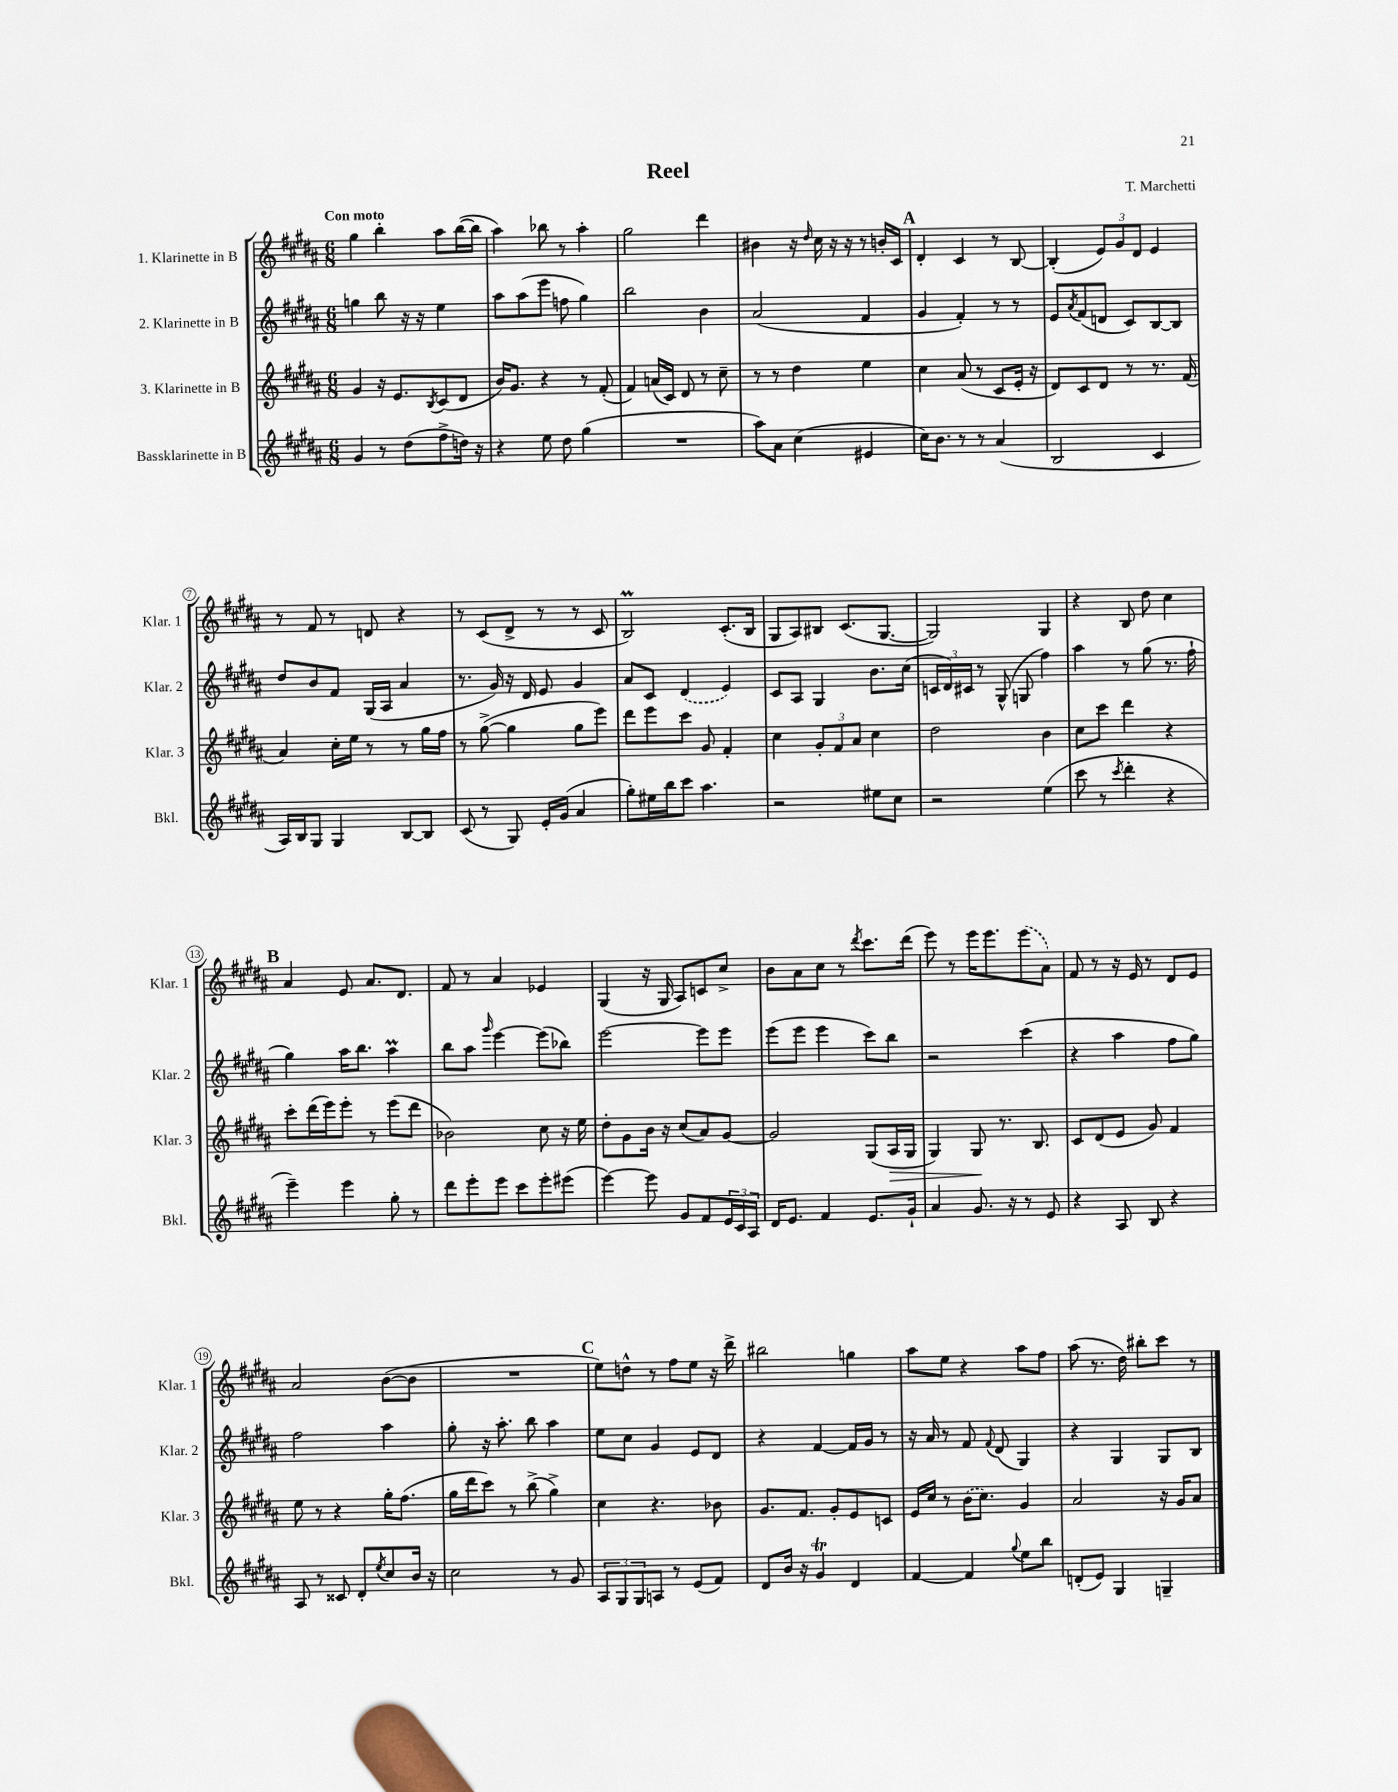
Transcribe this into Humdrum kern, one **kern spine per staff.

**kern	**kern	**kern	**kern
*staff4	*staff3	*staff2	*staff1
*clefG2	*clefG2	*clefG2	*clefG2
*k[f#c#g#d#a#]	*k[f#c#g#d#a#]	*k[f#c#g#d#a#]	*k[f#c#g#d#a#]
*M6/8	*M6/8	*M6/8	*M6/8
4g#/	4g#/	4gg\	4gg#\
8r	16r	8bb\	4bb'\
.	8.e/L	.	.
(8dd#\L	.	16r	.
.	.	16r	.
.	8qB/	.	.
8ff#^\	(8c#/	4ee\	8aa#\L
16dd\Jk)	8d#/J	.	([16bb\L
16r	.	.	16bb\]JJ
=	=	=	=
4r	16b/LK)	8aa#\L	4aa#\)
.	8.g#/J	.	.
.	.	(8aa#\	.
8ee\	4r	8eee\J	8bb-\
8dd#\	.	8ff\	8r
(4gg#\	8r	4gg#\)	4aa#'\
.	(8f#'/	.	.
=	=	=	=
2.r	4f#/)	2bb\	2gg#\
.	(16a/LL	.	.
.	16c#/JJ)	.	.
.	8d#/	.	.
.	8r	4b\	4ddd#\
.	8cc#~\	.	.
=	=	=	=
8aa#\L)	8r	(2a#/	4b#\
8a#\J	8r	.	.
(4cc#\	4dd#\	.	16r
.	.	.	16qqdd#/
.	.	.	16cc#\
.	.	.	16r
.	.	.	16r
4e#/	4ee\	4f#/	8r
.	.	.	16b'/LL
.	.	.	16c#/JJ
=	=	=	=
16cc#\LK)	4cc#\	4g#/	4d#'/
8.b\J	.	.	.
8r	(8a#/	4f#'/)	4c#/
8r	8r	.	.
(4a#/	8c#/L	8r	8r
.	16e'/Jk	8r	[8B/
.	16r	.	.
=	=	=	=
2B/	8d#/L)	8e/L	(4B'/]
.	.	8qa#/	.
.	8c#/	(8f#/	.
.	8d#/J	8d/J	12e/L)
.	.	.	12g#/
.	8r	8c#/L)	.
.	.	.	12d#/J
4c#/	8.r	[8B/	4e/
.	.	8B/]J	.
.	(16f#/	.	.
=	=	=	=
16A#/LL)	4a#/)	8dd#/L	8r
16B/J	.	.	.
8G#/J	.	8b/	8f#/
4G#/	16cc#'\LL	8f#/J	8r
.	16ee\JJ	.	.
.	8r	(16G#/LL	8d/
.	.	16A#/JJ	.
[8B/L	8r	4a#/	4r
8B/]J	16gg#\LL	.	.
.	16ff#\JJ	.	.
=	=	=	=
(8c#/	8r	8.r	8r
8r	([8gg#^\	.	(8c#/L
.	.	16g#/)	.
8G#/)	4gg#\]	16r	8d#^/J
.	.	16d#/	.
16e'/LL	.	8e/	8r
(16g#/JJ	.	.	.
4a#/	8gg#\L	4g#/	8r
.	8eee\J)	.	8c#/
=	=	=	=
8gg#'\L)	8ddd#\L	8a#/L	2B/)
16ee#\L	8eee\	8c#/J	.
16bb\J	.	.	.
8ccc#\J	8ccc#\J	(4d#/	.
4.aa#\	8g#/	.	.
.	4f#'/	4e/)	(8.c#'/L
.	.	.	16B/Jk
=	=	=	=
2r	4cc#\	8c#/L	8G#/L
.	.	8A#/J	8A#/)
.	12g#'/L	4G#/	8B#/J
.	12f#/	.	.
.	.	.	(8.c#/L
.	12a#/J	.	.
8ee#\L	4cc#\	8.b\L	.
.	.	.	[8.G#/J
8cc#\J	.	.	.
.	.	(16cc#\Jk	.
=	=	=	=
2r	2dd#\	24c/LL	2G#/])
.	.	24d#/)	.
.	.	24c#/JJ	.
.	.	8r	.
.	.	(8G#^^/	.
.	.	8G/	.
(4ee\	4b\	4ff#\)	4G#/
=	=	=	=
8ccc#\	8cc#\L	4aa#\	4r
8r	8ccc#\J	.	.
8qccc#/	.	.	.
4ddd#'\	4ddd#\	8r	8B/
.	.	(8gg#\	8dd#\
4r	4r	8.r	4cc#\
.	.	16ff#`\	.
=	=	=	=
4eee~\)	8ccc#'\L	4gg#\)	4a#/
.	(16ddd#\L	.	.
.	16eee\J)	.	.
4eee\	8eee'\J	16aa#\LK	8e/
.	.	8.bb\J	.
.	8r	.	8.a#/L
8gg#'\	(8eee\L	4aa#\	.
.	.	.	8.d#/J
8r	8ddd#\J	.	.
=	=	=	=
8ddd#\L	2b-\)	8bb\L	8f#/
8eee'\	.	8aa#\J	8r
.	.	16qqggg#/	.
8eee\J	.	[4eee\	4a#/
8ccc#\L	.	.	.
8eee'\	8cc#\	(8eee\]L	4e-/
(8eee#\J	16r	8bb-\J)	.
.	16ee\	.	.
=	=	=	=
[4eee\)	8dd#'\L	[2eee\	(4G#/
.	8g#\	.	.
8eee\]	16b\Jk	.	16r
.	16r	.	16G#/
8g#/L	(8cc#/L	.	8A#/L)
8f#/	8a#/)	8eee\]L	8c/
24e/L	[8g#/J	8eee\J	8cc#^/J
24c#/	.	.	.
24A#/JJ	.	.	.
=	=	=	=
16d#/LK	2g#/]	(8eee\L	8b\L
8.e/J	.	.	.
.	.	8eee\J	8a#\
4f#/	.	4eee\	8cc#\J
.	.	.	8r
.	.	.	8qddd#/
8.e/L	(8G#/L	8ccc#\L)	8.ccc#\L
.	16A#/L	8bb\J	.
16g#`/Jk	16G#/JJ	.	(16ddd#\Jk
=	=	=	=
4a#/	4G#/)	2r	8eee\)
.	.	.	8r
8.g#/	8G#/	.	16eee\LK
.	.	.	8.eee\
.	8.r	.	.
16r	.	.	.
8r	.	(4ccc#\	(8eee\
.	8.B/	.	.
8e/	.	.	8a#\J)
=	=	=	=
4r	8c#/L	4r	8f#/
.	(8d#/	.	8r
8A#/	8e/J	4aa#\	16r
.	.	.	16e/
8B/	8g#/)	.	8r
4r	4f#/	8ff#\L	8d#/L
.	.	8gg#\J)	8e/J
=	=	=	=
8A#/	8ee\	2ff#\	2a#/
8r	8r	.	.
8c##/	4r	.	.
8d#'/L	.	.	.
8qee/	.	.	.
8cc#/	16gg#'\LK	4aa#\	([8b\L
.	(8.ff#\J	.	.
16b/Jk	.	.	8b\]J
16r	.	.	.
=	=	=	=
2cc#\	16gg#\LL	8gg#'\	2.r
.	16ddd#\J	.	.
.	8ccc#\J)	16r	.
.	.	8.aa#'\	.
.	8r	.	.
.	(8bb^\	8bb\	.
8r	4gg#^\)	4aa#\	.
8g#/	.	.	.
=	=	=	=
12A#/L	4cc#\	8ee\L	8ee\L)
12G#/	.	.	.
.	.	8cc#\J	8dd^^\J
12G#/	.	.	.
8A/J	4.r	4g#/	8r
8r	.	.	8ff#\L
(8e/L	.	8e/L	8ee\J
8f#/J)	8b-\	8d#/J	16r
.	.	.	16ddd#^\
=	=	=	=
8d#/L	8.g#/L	4r	2bb#\
16b/Jk	.	.	.
16r	8.f#/J	.	.
4g#/	.	[4f#/	.
.	8g#'/L	.	.
4d#/	8e/	16f#/]LL	4gg\
.	.	16g#/JJ	.
.	8c/J	8r	.
=	=	=	=
[4f#/	16e/LL	16r	8aa#\L
.	16cc#/JJ	16a#/	.
.	8r	8r	8ee\J
4f#/]	(16b\LK	8f#/	4r
.	8.cc#\J)	.	.
.	.	8qqf#/	.
.	.	(8d#/	.
8qqgg#/	.	.	.
8ee\L	4g#/	4G#/)	8aa#\L
8bb\J	.	.	8ff#\J
=	=	=	=
(8d'/L	2a#/	4r	(8aa#\
8e/J)	.	.	8.r
4G#/	.	4G#/	.
.	.	.	16dd#\)
.	.	.	8bb#'\L
4G~/	16r	8G#/L	8ccc#\J
.	16g#/LK	.	.
.	8a#/J	8B/J	8r
==	==	==	==
*-	*-	*-	*-
